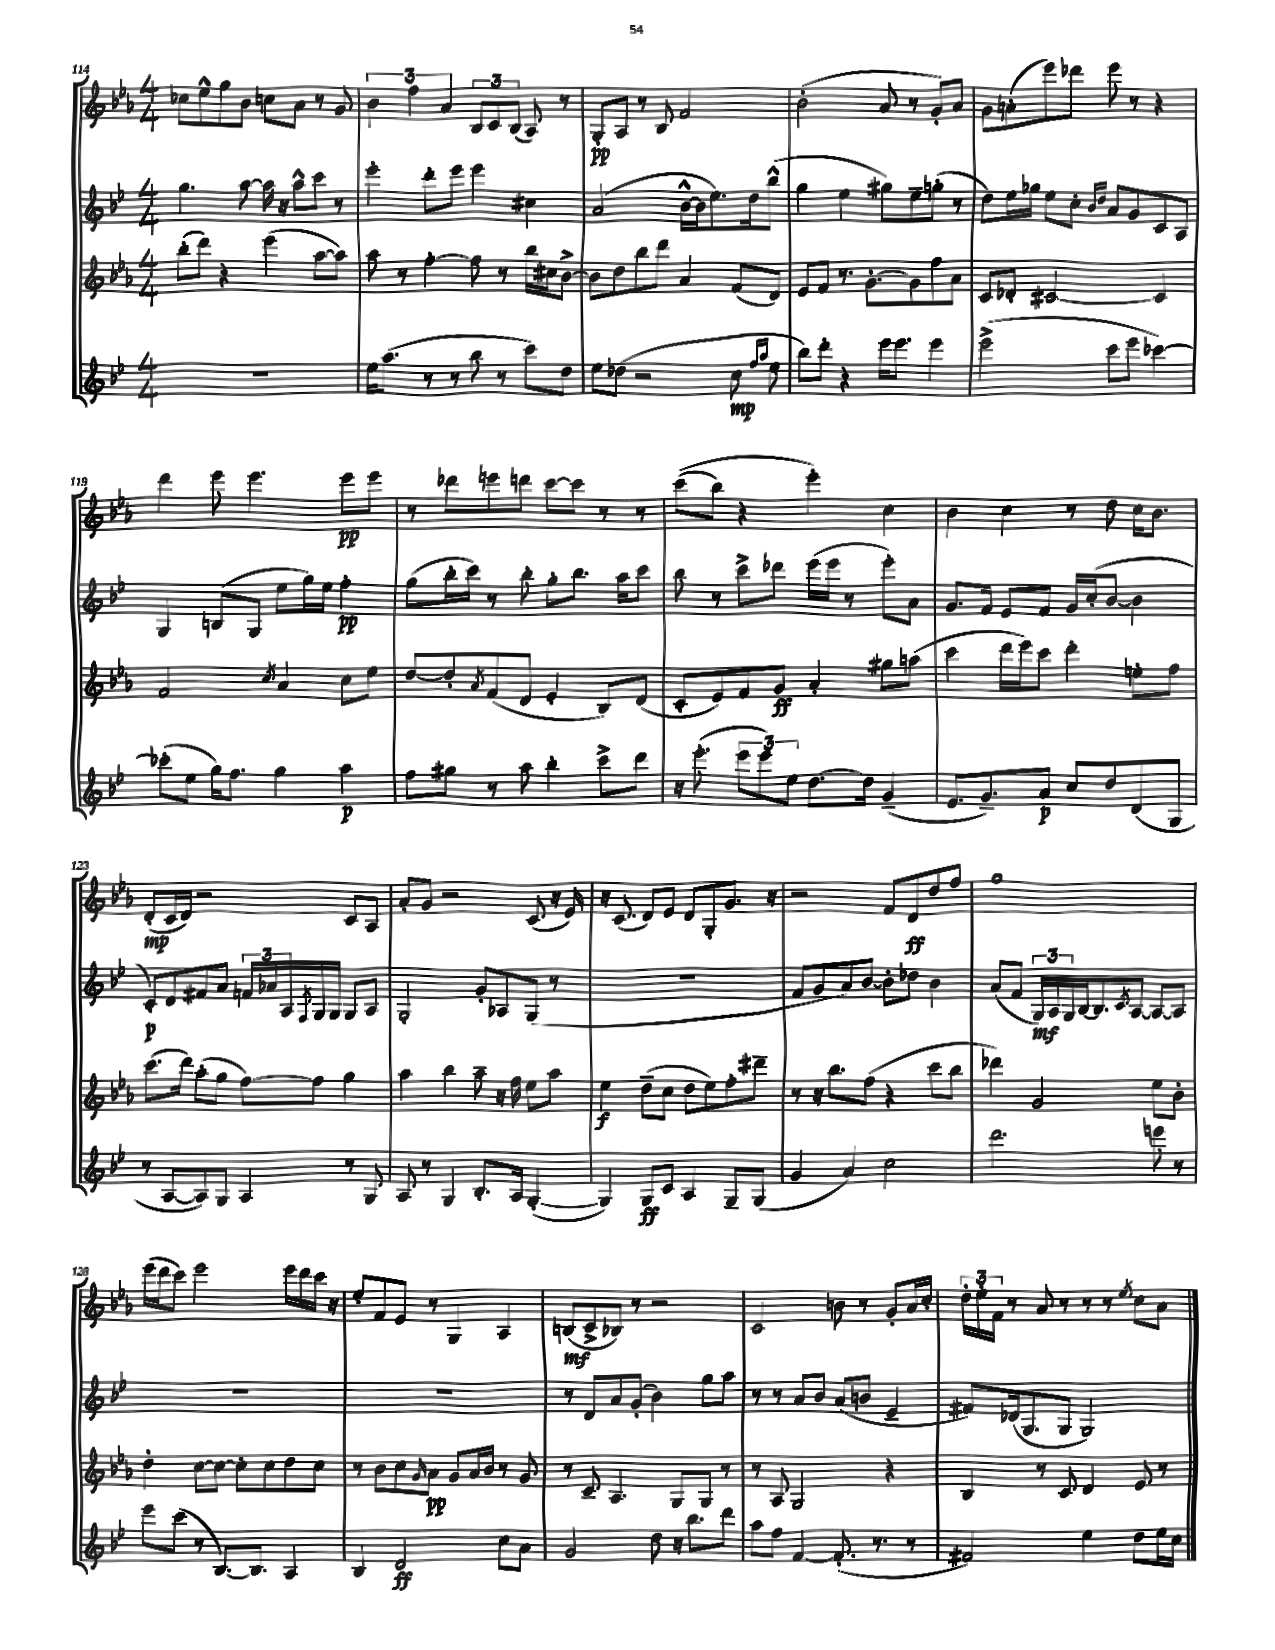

**kern	**dynam	**kern	**dynam	**kern	**dynam	**kern	**dynam
*part4	*part4	*part3	*part3	*part2	*part2	*part1	*part1
*staff4	*staff4	*staff3	*staff3	*staff2	*staff2	*staff1	*staff1
*clefG2	*	*clefG2	*	*clefG2	*	*clefG2	*
*k[b-e-]	*	*k[b-e-a-]	*	*k[b-e-]	*	*k[b-e-a-]	*
*M4/4	*	*M4/4	*	*M4/4	*	*M4/4	*
=114	=114	=114	=114	=114	=114	=114	=114
1r	.	(8bb-'\L	.	4.gg\	.	8cc-X\L	.
.	.	8ddd\J)	.	.	.	8ee-^^\	.
.	.	4r	.	.	.	8gg\	.
.	.	.	.	[8aa\	.	8b-\J	.
.	.	(4eee-\	.	16aa\]	.	8ccn\L	.
.	.	.	.	16r	.	.	.
.	.	.	.	8aa^^\L	.	8a-\J	.
.	.	[8aa-\L	.	8ccc\J	.	8r	.
.	.	8aa-\J])	.	8r	.	8g/	.
=115	=115	=115	=115	=115	=115	=115	=115
16ee-\KL	.	8aa-\	.	4eee-'\	.	6b-\	.
(8.aa\J	.	.	.	.	.	.	.
.	.	8r	.	.	.	.	.
.	.	.	.	.	.	6ff\	.
8r	.	[4ff'\	.	8ddd'\L	.	.	.
.	.	.	.	.	.	6a-/	.
8r	.	.	.	8eee-\J	.	.	.
8bb-\	.	8ff\]	.	4eee-\	.	12B-/L	.
.	.	.	.	.	.	12c/	.
8r	.	8r	.	.	.	.	.
.	.	.	.	.	.	(12B-/J	.
8ccc\L)	.	16bb-\LL	.	4cc#X\	.	8A-/)	.
.	.	16cc#X\J	.	.	.	.	.
8dd\J	.	[8b-^\J	.	.	.	8r	.
=116	=116	=116	=116	=116	=116	=116	=116
8ee-\L	.	8b-\L]	.	(2a/	.	8G'/L	pp
(8dd-X\J	.	8dd\	.	.	.	8A-/J	.
2r	.	8bb-\	.	.	.	8r	.
.	.	8ddd\J	.	.	.	8B-/	.
.	.	4a-/	.	[16b-^^\LL	.	2f/	.
.	.	.	.	16b-\J]	.	.	.
.	.	.	.	8.ee-\)	.	.	.
8cc\	mp	(8f/L	.	.	.	.	.
.	.	.	.	16dd\k	.	.	.
16qqff/LL	.	.	.	.	.	.	.
16qqaa/JJ	.	.	.	.	.	.	.
8ee-\	.	8d/J)	.	(8bb-^^\J	.	.	.
=117	=117	=117	=117	=117	=117	=117	=117
8bb-\L)	.	8e-/L	.	4gg\	.	(2b-'\	.
8ddd'\J	.	8f/J	.	.	.	.	.
4r	.	8.r	.	4ee-\	.	.	.
.	.	[8.g'\L	.	.	.	.	.
16eee-\KL	.	.	.	8gg#X\L)	.	8a-/	.
8.eee-\J	.	.	.	.	.	.	.
.	.	8g\]	.	8ee-~\	.	8r	.
4eee-\	.	8ff\	.	(8ggn'\J	.	8g'/L)	.
.	.	8a-\J	.	8r	.	8a-/J	.
=118	=118	=118	=118	=118	=118	=118	=118
(2eee-^\	.	8c/L	.	8dd\L)	.	8g\L	.
.	.	8d-X'/J	.	16ee-\L	.	(8an'\	.
.	.	.	.	16gg-X\JJ	.	.	.
.	.	[2c#X/	.	8ee-\L	.	8eee-\)	.
.	.	.	.	8cc'\J	.	8ddd-X\J	.
.	.	.	.	16qqb-/LL	.	.	.
.	.	.	.	16qqdd/JJ	.	.	.
8ccc\L	.	.	.	8a/L	.	8eee-\	.
8eee-\J	.	.	.	8g/	.	8r	.
[4ccc-X\)	.	4c#/]	.	8c/	.	4r	.
.	.	.	.	8A/J	.	.	.
!!LO:LB:g=z
=119	=119	=119	=119	=119	=119	=119	=119
(8ccc-X'\L]	.	2f/	.	4G/	.	4ddd\	.
8ee-\J	.	.	.	.	.	.	.
16gg\KL)	.	.	.	(8Bn/L	.	8eee-\	.
8.ff\J	.	.	.	.	.	.	.
.	.	.	.	8G/J	.	4.eee-\	.
.	.	8qcc/	.	.	.	.	.
4gg\	.	4a-/	.	8ee-\L	.	.	.
.	.	.	.	16gg\L)	.	.	.
.	.	.	.	16ee-\JJ	.	.	.
4aa\	p	8cc\L	.	4ff'\	pp	8eee-\L	pp
.	.	8ee-\J	.	.	.	8eee-\J	.
=120	=120	=120	=120	=120	=120	=120	=120
8ff\L	.	[8dd/L	.	(8gg\L	.	8r	.
8gg#X\J	.	8dd'/]	.	16bb-'\L	.	8ddd-X\L	.
.	.	.	.	16ccc\JJ)	.	.	.
.	.	8qa-/	.	.	.	.	.
8r	.	(8f/	.	8r	.	8eeen\	.
8aa\	.	8d/J	.	8bb-'\	.	8dddn\J	.
4bb-'\	.	4e-'/	.	8gg'\L	.	[8ccc\L	.
.	.	.	.	8.bb-\J	.	8ccc\J]	.
8ccc^\L	.	8B-/L)	.	.	.	8r	.
.	.	.	.	16aa\KL	.	.	.
8ddd\J	.	(8d/J	.	8ccc\J	.	8r	.
=121	=121	=121	=121	=121	=121	=121	=121
16r	.	8c'/L	.	8bb-\	.	((8ccc\L	.
(8.eee-'\	.	.	.	.	.	.	.
.	.	8e-/)	.	8r	.	8bb-\J)	.
12eee-\L	.	8f/	.	8ccc^\L	.	4r	.
12eee-\)	.	.	.	.	.	.	.
.	.	8g/J	ff	8ddd-X\J	.	.	.
12ee-\J	.	.	.	.	.	.	.
[8.dd\L	.	4a-'/	.	(16eee-\LL	.	4eee-'\)	.
.	.	.	.	16eee-\JJ	.	.	.
.	.	.	.	8r	.	.	.
16dd\Jk]	.	.	.	.	.	.	.
(4g~/	.	8gg#X\L	.	8eee-'\L)	.	4cc\	.
.	.	(8aan\J	.	8a\J	.	.	.
=122	=122	=122	=122	=122	=122	=122	=122
8.e-/L	.	4ccc\	.	8.g/L	.	4b-\	.
8.g~/)	.	.	.	16f/Jk	.	.	.
.	.	16ddd\LL	.	8e-/L	.	4cc\	.
.	.	16eee-\J)	.	.	.	.	.
8a/J	p	8ccc\J	.	8f/J	.	.	.
8cc/L	.	4ddd'\	.	16g/LL	.	8r	.
.	.	.	.	(16cc'/J	.	.	.
8dd/	.	.	.	[8b-/J	.	8dd\	.
(8d/	.	8een'\L	.	4b-\]	.	16cc\KL	.
.	.	.	.	.	.	8.b-\J	.
8G/J	.	8ff\J	.	.	.	.	.
!!LO:LB:g=z
=123	=123	=123	=123	=123	=123	=123	=123
8r	.	(8.ccc\L	.	8c'/L)	p	(8d'/L	mp
[8A/L	.	.	.	8d/	.	16c/L	.
.	.	16ddd\Jk)	.	.	.	16d/JJ)	.
8A/])	.	(8aa-'\L	.	8f#X/	.	2r	.
8G/J	.	8gg\J	.	8a/J	.	.	.
4A/	.	[8ff\L)	.	24fn/LL	.	.	.
.	.	.	.	24a-X/	.	.	.
.	.	.	.	24A/	.	.	.
.	.	.	.	8qF/	.	.	.
.	.	8ff\J]	.	16G/	.	.	.
.	.	.	.	16G/JJ	.	.	.
8r	.	4gg\	.	8G/L	.	8c/L	.
8G/	.	.	.	8A/J	.	8A-/J	.
=124	=124	=124	=124	=124	=124	=124	=124
8A/	.	4aa-\	.	2G'/	.	8a-'/L	.
8r	.	.	.	.	.	8g/J	.
4G/	.	4bb-\	.	.	.	2r	.
8.B-'/L	.	8aa-~\	.	8g'/L	.	.	.
.	.	16r	.	8A-X/	.	.	.
16A/Jk	.	16ff\	.	.	.	.	.
([4G'/	.	8ee-\L	.	(8G/J	.	(8c/	.
.	.	8aa-\J	.	8r	.	16r	.
.	.	.	.	.	.	16e-/)	.
=125	=125	=125	=125	=125	=125	=125	=125
4G/])	.	4ee-\	f	1r	.	16r	.
.	.	.	.	.	.	(8.c/	.
8G/L	ff	(8dd~\L	.	.	.	8d/L)	.
8c/J	.	8cc\J	.	.	.	8e-/J	.
4A/	.	8dd\L	.	.	.	8d/L	.
.	.	8ee-\)	.	.	.	8G'/	.
8G~/L	.	8ff'\	.	.	.	8.g/J	.
(8G/J	.	8ddd#X~\J	.	.	.	.	.
.	.	.	.	.	.	16r	.
=126	=126	=126	=126	=126	=126	=126	=126
4g/	.	8r	.	8f/L	.	2r	.
.	.	16r	.	8g/	.	.	.
.	.	8.bb-\L	.	.	.	.	.
4a/)	.	.	.	8a/)	.	.	.
.	.	(8ff\J	.	[8b-/J	.	.	.
2cc\	.	4r	.	8b-'\L]	.	8f/L	.
.	.	.	.	8dd-X\J	.	8d/	ff
.	.	8ccc\L	.	4b-\	.	8dd/	.
.	.	8bb-\J	.	.	.	8ff/J	.
=127	=127	=127	=127	=127	=127	=127	=127
2.ddd\	.	4ddd-X\)	.	(8a/L	.	1gg	.
.	.	.	.	8f/J	.	.	.
.	.	2g/	.	24G/LL)	mf	.	.
.	.	.	.	24A/	.	.	.
.	.	.	.	24G/	.	.	.
.	.	.	.	[16B-/J	.	.	.
.	.	.	.	8.B-/]	.	.	.
.	.	.	.	8qc/	.	.	.
.	.	.	.	[8A/J	.	.	.
8eeen\	.	8ee-\L	.	8A/L_	.	.	.
8r	.	8b-'\J	.	8A/J]	.	.	.
!!LO:LB:g=z
=128	=128	=128	=128	=128	=128	=128	=128
8eee-\L	.	4dd'\	.	1r	.	(16eee-\LL	.
.	.	.	.	.	.	16ddd\J	.
(8ccc\J	.	.	.	.	.	8ccc\J)	.
8r	.	[8cc\L	.	.	.	2eee-\	.
[8.B-/L)	.	8cc\J_	.	.	.	.	.
.	.	8cc'\L]	.	.	.	.	.
8.B-/J]	.	.	.	.	.	.	.
.	.	8cc\	.	.	.	.	.
4A/	.	8dd\	.	.	.	16eee-\LL	.
.	.	.	.	.	.	16ddd\	.
.	.	8cc\J	.	.	.	16ccc\JJ	.
.	.	.	.	.	.	16r	.
=129	=129	=129	=129	=129	=129	=129	=129
4B-/	.	8r	.	1r	.	8ee-'/L	.
.	.	8b-\L	.	.	.	8f/	.
2d/	ff	8cc\	.	.	.	8e-/J	.
.	.	16qqg/	.	.	.	.	.
.	.	8a-\J	pp	.	.	8r	.
.	.	8g/L	.	.	.	4G/	.
.	.	16a-/L	.	.	.	.	.
.	.	16b-/JJ	.	.	.	.	.
8cc\L	.	8r	.	.	.	4A-/	.
8a\J	.	8g/	.	.	.	.	.
=130	=130	=130	=130	=130	=130	=130	=130
2g/	.	8r	.	8r	.	(8Bn/L	mf
.	.	8c~/	.	8d/L	.	8c^/	.
.	.	4.A-/	.	8a/	.	8B-X/J)	.
.	.	.	.	(8g'/J	.	8r	.
8dd\	.	.	.	4b-\)	.	2r	.
16r	.	8G/L	.	.	.	.	.
8.bb-\L	.	.	.	.	.	.	.
.	.	8G/J	.	8gg\L	.	.	.
8ddd\J	.	8r	.	8aa\J	.	.	.
=131	=131	=131	=131	=131	=131	=131	=131
8aa\L	.	8r	.	8r	.	2c/	.
8ff\J	.	8A-/	.	8r	.	.	.
[4f/	.	2G/	.	8a/L	.	.	.
.	.	.	.	8b-/J	.	.	.
(8.f'/]	.	.	.	(8a/L	.	8bn\	.
.	.	.	.	8bn/J	.	8r	.
8.r	.	.	.	.	.	.	.
.	.	4r	.	4e-~/	.	8g'/L	.
8r	.	.	.	.	.	16a-/L	.
.	.	.	.	.	.	16cc'/JJ	.
=132	=132	=132	=132	=132	=132	=132	=132
2f#X/)	.	4B-/	.	8f#X/L)	.	24dd'\LL	.
.	.	.	.	.	.	24ee-'\	.
.	.	.	.	.	.	24f\JJ	.
.	.	.	.	(16d-X/k	.	8r	.
.	.	.	.	8.G/	.	.	.
.	.	8r	.	.	.	8a-/	.
.	.	8c/	.	8G/J	.	8r	.
4ee-\	.	4d/	.	2G/)	.	8r	.
.	.	.	.	.	.	8r	.
.	.	.	.	.	.	8qee-/	.
8dd\L	.	8e-/	.	.	.	8cc\L	.
16ee-\L	.	8r	.	.	.	8a-\J	.
16cc\JJ	.	.	.	.	.	.	.
==	==	==	==	==	==	==	==
*-	*-	*-	*-	*-	*-	*-	*-
